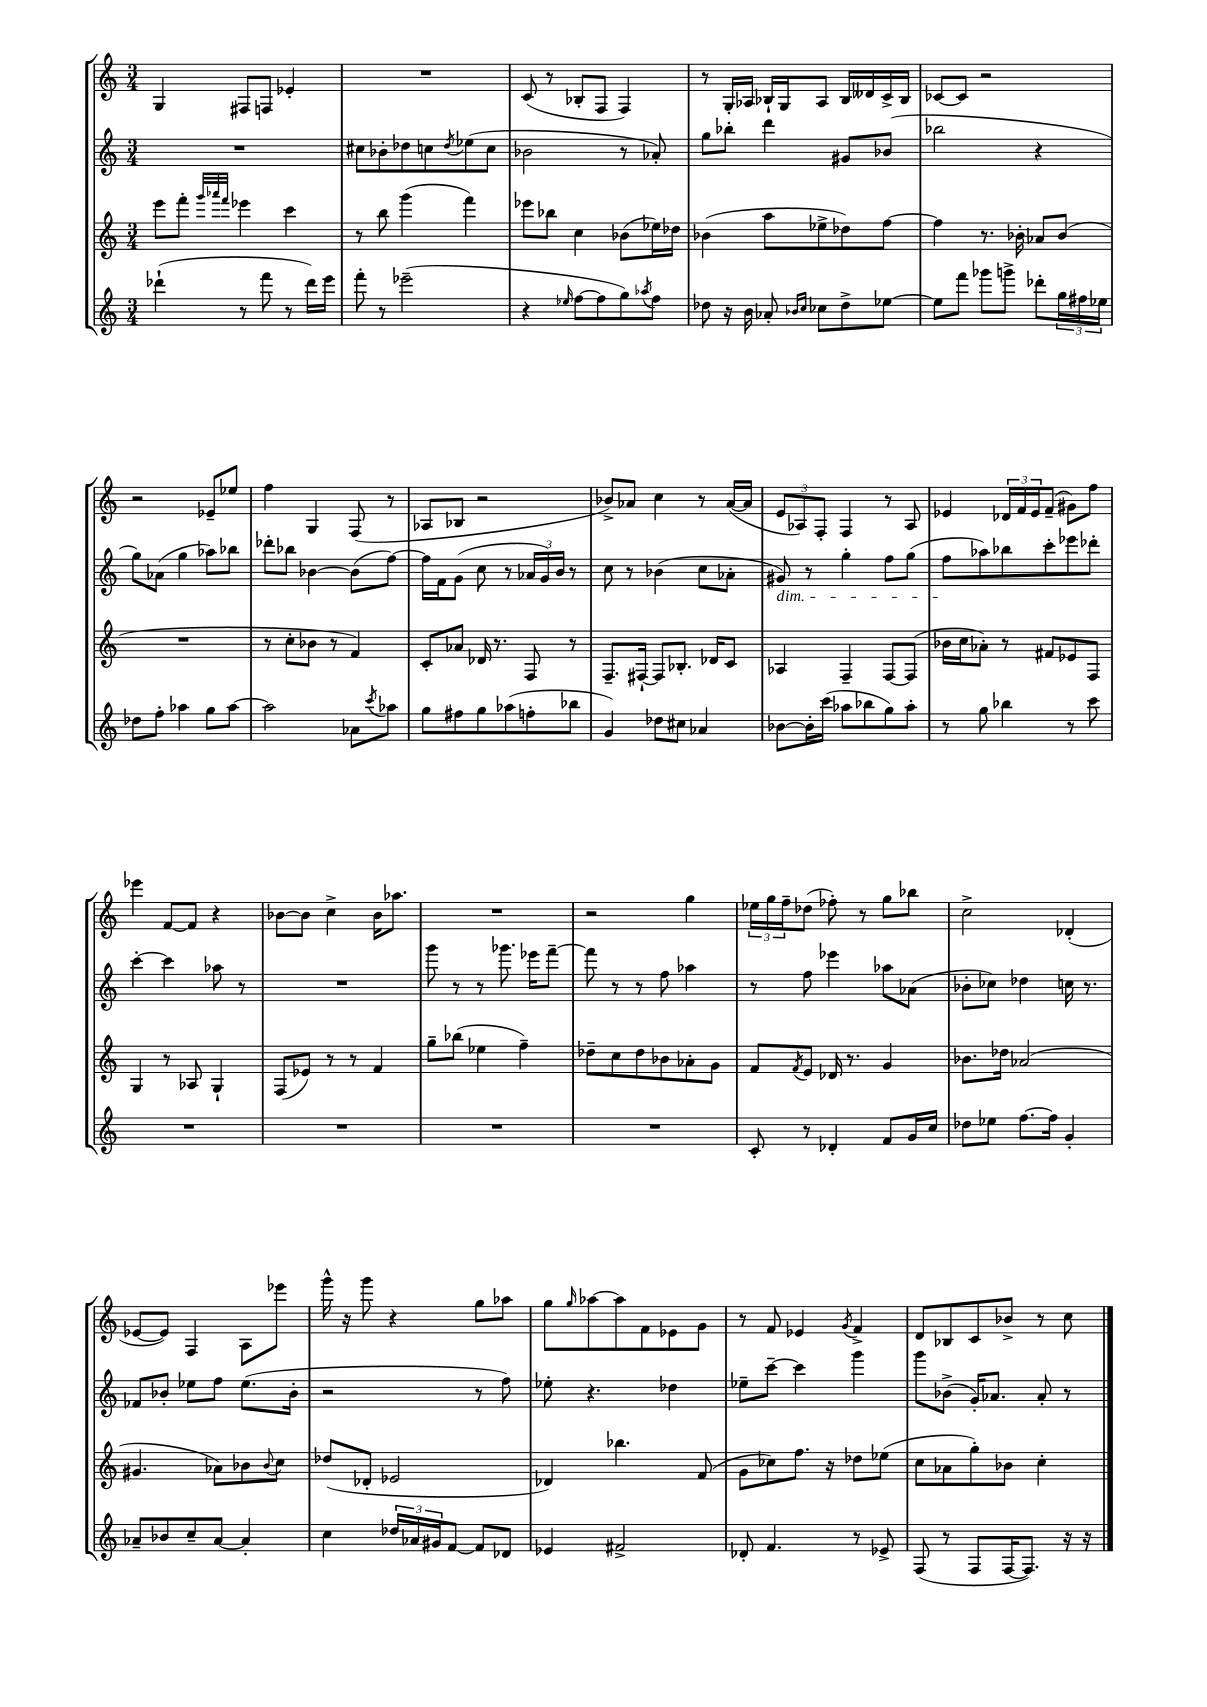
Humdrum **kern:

**kern	**kern	**kern	**kern
*part4	*part3	*part2	*part1
*staff4	*staff3	*staff2	*staff1
*clefG2	*clefG2	*clefG2	*clefG2
*k[]	*k[]	*k[]	*k[]
*M3/4	*M3/4	*M3/4	*M3/4
=117	=117	=117	=117
(4ddd-X`\	8eee\L	2.r	4G/
.	8fff'\J	.	.
.	32qqggg/LLL	.	.
.	32qqaaa-X/	.	.
.	32qqfff/JJJ	.	.
8r	4eee-X\	.	8F#X/L
8fff\	.	.	8Fn/J
8r	4ccc\	.	4e-X'/
16ddd-\LL)	.	.	.
16eee\JJ	.	.	.
=118	=118	=118	=118
8fff'\	8r	8cc#X\L	2.r
8r	8bb\	8b-X'\	.
(2eee-X~\	(4ggg\	8dd-X\	.
.	.	8ccn\	.
.	.	8qdd-/	.
.	4fff\)	(8ee-X\	.
.	.	8cc\J	.
=119	=119	=119	=119
4r	8eee-X\L	2b-X\	(8c/
.	8bb-X\J	.	8r
16qqee-X/	.	.	.
[8ff\L	4cc\	.	8B-X'/L
8ff\]	.	.	8F/J
8gg\)	(8b-X\L	8r	4F/)
8qaa-X/	.	.	.
8ff\J	16ee-X\L)	8a-X'/)	.
.	16dd-X\JJ	.	.
=120	=120	=120	=120
8dd-X\	(4b-X\	8gg\L	8r
16r	.	8bb-X'\J	16G'/LL
16b\	.	.	16A-X/JJ
8a-X'/	8aa\L	4ddd\	16B-X`/LL
.	.	.	16G/J
16qqb-X/LL	.	.	.
16qqcc/JJ	.	.	.
8cc-X\L	8ee-X^\	.	8A-/J
8dd-^\	8dd-X\)	8g#X/L	16B-/LL
.	.	.	16d--X/
[8ee-X\J	[8ff\J	(8b-X/J	16c^/
.	.	.	16B-/JJ
=121	=121	=121	=121
8ee-\L]	4ff\]	2bb-X\	[8c-X/L
8fff\J	.	.	8c-/J]
8ggg-X\L	8.r	.	2r
8gggn^\J	.	.	.
.	16b-X'\	.	.
8ddd-X'\L	8a-X/L	4r	.
24gg\L	(8b-/J	.	.
24ff#X\	.	.	.
24ee-X\JJ	.	.	.
!!LO:LB:g=z
=122	=122	=122	=122
8dd-X\L	2.r	8gg\L)	2r
8ff'\J	.	(8a-X\J	.
4aa-X\	.	4gg\	.
8gg\L	.	8aa-X\L)	8e-X~/L
[8aa-\J	.	8bb-X\J	8ee-X/J
=123	=123	=123	=123
2aa-\]	8r	8ddd-X'\L	4ff\
.	8cc'\L	8bb-X\J	.
.	8b-X\J	[4b-X\	4G/
.	8r	.	.
8a-X\L	4f/)	(8b-\L]	(8F/
8qccc/	.	.	.
8aa-X\J	.	[8ff\J)	8r
=124	=124	=124	=124
8gg\L	8c'/L	16ff\LL]	8A-X/L
.	.	16f\J	.
8ff#X\	8a-X/J	(8g\J	8B-X/J
8gg\	16d-X/	8cc\	2r
.	8.r	.	.
(8aa-X\	.	8r	.
8ffn'\	8F/	24a-X/LL	.
.	.	24g/)	.
.	.	24b/JJ	.
8bb-X\J	8r	8r	.
=125	=125	=125	=125
4g/)	8.F~/L	8cc\	8b-X^/L)
.	.	8r	8a-X/J
.	[16F#X`/Jk	.	.
8dd-X\L	8F#/L]	(4b-X\	4cc\
8cc#X\J	8.B-X'/J	.	.
4a-X/	.	8cc\L	8r
.	16d-X/KL	.	.
.	8c/J	8a-X'\J	([16a-/LL
.	.	.	16a-/JJ]
=126	=126	=126	=126
!	!	!LO:TX:b:i:t=dim.	!
[8b-X\L	4A-X/	8g#X/)	12e/L
.	.	.	12A-X/)
16b-'\L]	.	8r	.
.	.	.	12F'/J
(16ccc\JJ	.	.	.
8aa-X\L	4F~/	4gg'\	4F/
8bb-X\	.	.	.
8gg\)	[8F/L	8ff\L	8r
8aa-'\J	(8F/J]	(8gg\J	8A-/
=127	=127	=127	=127
8r	16b-X\LL	8ff\L	4e-X/
.	16cc\J	.	.
8gg\	8a-X'\J)	8aa-X\)	.
4bb-X\	8r	8bb-X\	24d-X/LL
.	.	.	24f/
.	.	.	24e-/J
.	8f#X/L	8ccc'\	(8f~/J
8r	8e-X/	8eee-X\	8g#X\L)
8ccc\	8F/J	8ddd-X'\J	8ff\J
!!LO:LB:g=z
=128	=128	=128	=128
2.r	4G/	[4ccc'\	4eee-X\
.	8r	4ccc\]	[8f/L
.	8A-X/	.	8f/J]
.	4G`/	8aa-X\	4r
.	.	8r	.
=129	=129	=129	=129
2.r	(8F/L	2.r	[8b-X\L
.	8e-X/J)	.	8b-\J]
.	8r	.	4cc^\
.	8r	.	.
.	4f/	.	16b-\KL
.	.	.	8.aa-X\J
=130	=130	=130	=130
2.r	8gg~\L	8ggg\	2.r
.	(8bb-X\J	8r	.
.	4ee-X\	8r	.
.	.	8.ggg-X\	.
.	4ff~\)	.	.
.	.	16eee-X\KL	.
.	.	[8fff~\J	.
=131	=131	=131	=131
2.r	8dd-X~\L	8fff\]	2r
.	8cc\	8r	.
.	8dd-\	8r	.
.	8b-X\	8ff\	.
.	8a-X'\	4aa-X\	4gg\
.	8g\J	.	.
=132	=132	=132	=132
8c'/	8f/L	8r	24ee-X\LL
.	.	.	24gg\
.	.	.	24ff~\J
.	8qf/	.	.
8r	8e/J	8ff\	(8dd-X\J
4d-X'/	16d-X/	4eee-X\	8ff-X'\)
.	8.r	.	.
.	.	.	8r
8f/L	4g/	8aa-X\L	8gg\L
16g/L	.	(8a-X\J	8bb-X\J
16cc/JJ	.	.	.
=133	=133	=133	=133
8dd-X\L	8.b-X\L	8b-X'\L	2cc^\
8ee-X\J	.	8cc-X\J)	.
.	16dd-X\Jk	.	.
[8.ff\L	(2a-X/	4dd-X\	.
16ff\Jk]	.	.	.
4g'/	.	16ccn\	(4d-X'/
.	.	8.r	.
!!LO:LB:g=z
=134	=134	=134	=134
8a-X~/L	4.g#X/	8f-X/L	[8e-X/L
8b-X/	.	8b-X'/J	8e-/J])
8cc~/	.	8ee-X\L	4F/
[8a-/J	8a-X\L)	8ff\J	.
4a-'/]	8b-X\	(8.ee-\L	8A\L
.	8qqb-/	.	.
.	8cc\J	.	8eee-X\J
.	.	16b-'\Jk	.
=135	=135	=135	=135
4cc\	(8dd-X/L	2r	16ggg^^\
.	.	.	16r
.	8d-X'/J	.	8ggg\
24dd-X/LL	2e-X/	.	4r
24a-X/	.	.	.
24g#X/J	.	.	.
[8f/J	.	.	.
8f/L]	.	8r	8gg\L
8d-X/J	.	8ff\)	8aa-X\J
=136	=136	=136	=136
4e-X/	4d-X/)	8ee-X'\	8gg\L
.	.	.	16qqgg/
.	.	4.r	[8aa-X\
2f#X^/	4.bb-X\	.	8aa-\]
.	.	.	8f\
.	.	4dd-X\	8e-X\
.	(8f/	.	8g\J
=137	=137	=137	=137
8d-X'/	8g\L	8ee-X~\L	8r
4.f/	8cc-X\)	[8ccc~\J	8f/
.	8.ff\J	4ccc\]	4e-X/
.	16r	.	.
.	.	.	8qg/
8r	8dd-X\L	4ggg\	4f^/
8e-X^/	(8ee-X\J	.	.
=138	=138	=138	=138
(8F/	8cc\L	8ggg\L	8d/L
8r	8a-X\	(8b-X^\J	8B-X/
8F/L	8gg'\)	16g'/KL)	8c/
.	.	8.a-X/J	.
[16F/K	8b-X\J	.	8b-X^/J
8.F/J])	.	.	.
.	4cc'\	8a-'/	8r
16r	.	8r	8cc\
16r	.	.	.
==	==	==	==
*-	*-	*-	*-
